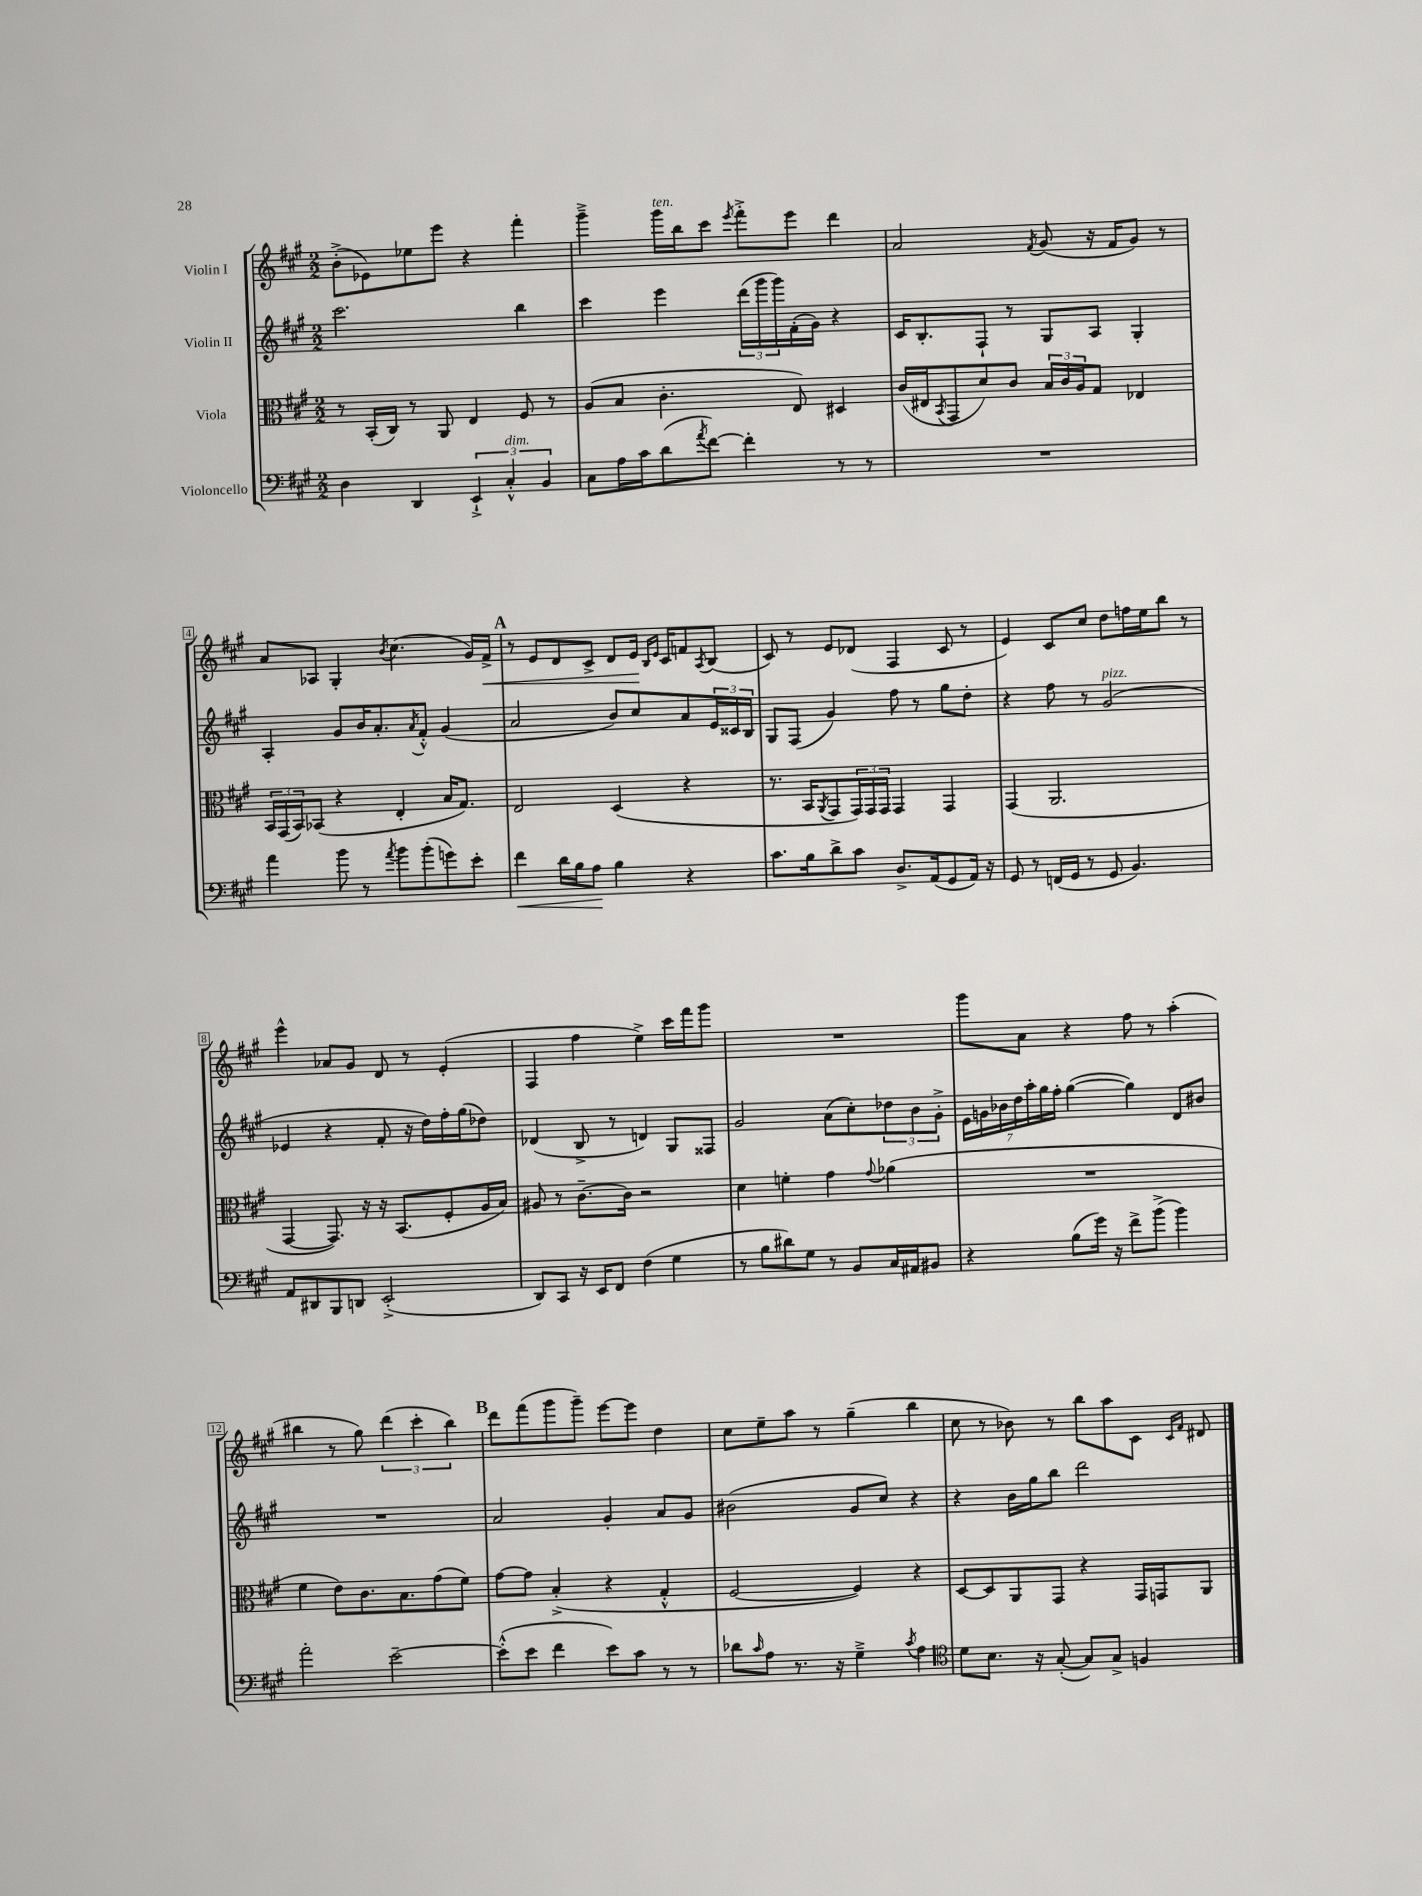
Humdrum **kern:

**kern	**kern	**kern	**kern
*staff4	*staff3	*staff2	*staff1
*clefF4	*clefC3	*clefG2	*clefG2
*k[f#c#g#]	*k[f#c#g#]	*k[f#c#g#]	*k[f#c#g#]
*M2/2	*M2/2	*M2/2	*M2/2
4D	8r	2.ccc#	(8b'^
.	(16BB'	.	8e-)
.	16C#)	.	.
4DD	8r	.	8ee-
.	8AA	.	8eee
6EE`^	4E	.	4r
6C#'^^	.	.	.
.	8F#	4bb	4fff#'
6BB	.	.	.
.	8r	.	.
=	=	=	=
8C#	(8A	4ccc#	4ggg#~^
16A	8B	.	.
16c#	.	.	.
(8d	4.c#'	4eee	16ggg#
.	.	.	16bb
8qa	.	.	.
[8f#)	.	.	8ccc#
.	.	.	8qeee
4f#']	.	(24ddd	8fff#'^
.	.	24ggg#	.
.	.	24ggg#)	.
.	8E)	(16f#'	8eee
.	.	16g#)	.
8r	4D#	4r	4ddd
8r	.	.	.
=	=	=	=
1r	(16c#	16c#	2a
.	16E#	8.B'	.
.	8qBB	.	.
.	8GG#	.	.
.	8d)	8F#`	.
.	8c#	8r	.
.	.	.	8qf#
.	24B	8G#	(8g#
.	24c#	.	.
.	24A	.	.
.	8G#	8A	16r
.	.	.	16f#
.	4E-	4G#'	8g#)
.	.	.	8r
=	=	=	=
4a	24BB	4A'	8a
.	(24GG#	.	.
.	24BB)	.	.
.	(8BB-	.	8A-
8b	4r	8g#	4G#'
8r	.	16b	.
.	.	8.a'	.
8qa	.	.	8qb
8b	4E'	.	(4.cc#
.	.	8qa	.
(8b'	.	8f#'^^	.
8g)	16B	(4g#	.
.	8.G#)	.	.
8e'	.	.	16g#)
.	.	.	16f#^
=	=	=	=
4f#	2E	2a	8r
.	.	.	8e
16d	.	.	8d
16B	.	.	.
8A	.	.	8c#^
4B	(4D	8b)	8d
.	.	8cc#	16e
.	.	.	16qqB
.	.	.	16qqe
.	.	.	16c#
4r	4r	8a	8f
.	.	.	8qA
.	.	24e	(8B
.	.	24c##	.
.	.	24B	.
=	=	=	=
8.c#	8.r	8G#	8c#)
.	.	(8F#	8r
16B	16BB	.	.
.	8qAA	.	.
8d^	8GG#	4g#)	8e
8c#	24GG#)	.	(8d-
.	24GG#	.	.
.	24GG#	.	.
8.D^	4GG#	8ff#	4F#
.	.	8r	.
(16AA	.	.	.
8GG#	4GG#	8gg#	8c#
16AA)	.	8dd'	8r
16r	.	.	.
=	=	=	=
8GG#	(4GG#	4r	4e)
8r	.	.	.
(16FF	2.AA	8ff#	8c#
16GG#	.	.	.
8r	.	8r	8cc#
8GG#	.	(2g#	8dd
4.BB)	.	.	16ff
.	.	.	16ee
.	.	.	8bb
.	.	.	8r
=	=	=	=
8AA	[4GG#	4e-	4eee^^
8DD#	.	.	.
8BBB	8.GG#])	4r	8a-
8DD	.	.	8g#
.	16r	.	.
(2EE'^	16r	8f#'	8d
.	(8.BB	.	.
.	.	16r	8r
.	.	16dd)	.
.	8F#'	16ff#'	(4e'
.	.	(16gg#	.
.	16A	8dd-)	.
.	16B)	.	.
=	=	=	=
8DD)	8A#	(4d-	4F#
8CC#	8r	.	.
16r	[8.c#~	8B^	4ff#
16EE	.	.	.
8FF#	.	8r	.
.	16c#]	.	.
(4F#	2r	4d)	4ee^)
4G#	.	8G#	16ccc#
.	.	.	16fff#
.	.	8F##	8ggg#
=	=	=	=
8r	4d	2g#	1r
8B	.	.	.
8d#)	4f'	.	.
8G#	.	.	.
8r	4g#	(8a	.
8BB	.	8cc#')	.
.	8qqg#	.	.
16C#	(4a-	12dd-	.
16AA#	.	.	.
.	.	12b	.
8BB#	.	.	.
.	.	12g#'^	.
=	=	=	=
4r	1r	28e	8ggg#
.	.	28g	.
.	.	28b-	.
.	.	28dd	.
.	.	.	8a
.	.	28aa'	.
.	.	28gg#	.
.	.	28ff#'	.
(8B	.	([4gg#	4r
16g#)	.	.	.
16r	.	.	.
8f#^	.	4gg#])	8ff#
(8b^	.	.	8r
4b)	.	8d	(4aa'
.	.	8b#	.
=	=	=	=
2a'	4f#	1r	4bb#
.	8e)	.	8r
.	8.c#	.	8gg#)
[2e~	.	.	(6ddd
.	8.B	.	.
.	.	.	6ccc#'
.	(8g#	.	.
.	.	.	6bb#)
.	8f#)	.	.
=	=	=	=
(8e'^^]	[8g#	2a	8ddd
8e	8g#]	.	(8fff#
4f#	(4B'^	.	8ggg#
.	.	.	8ggg#~)
8e)	4r	4g#'	[8eee
8c#	.	.	8eee]
8r	4G#'^^	8a	4dd
8r	.	8g#	.
=	=	=	=
8d-	[2F#	(2b#	8cc#
16qqc#	.	.	.
8A	.	.	8ee~
8.r	.	.	8aa
.	.	.	8r
16r	.	.	.
4G#~^	4F#])	8g#	(4gg#~
.	.	8cc#)	.
8qc#	.	.	.
4A	4r	4r	4bb
=	=	=	=
*clefC4	*	*	*
8d	[8D	4r	8cc#
8.B	8D]	.	8r
.	8AA	16b	8b-)
16r	.	16gg#	.
([8G#'	8GG#	8bb	8r
8G#])	4r	2ddd	8bb
8G#^	.	.	8aa
4F	16GG#	.	8c#
.	16GG	.	.
.	.	.	16qqc#
.	.	.	16qqf#
.	8AA	.	8d#
==	==	==	==
*-	*-	*-	*-
